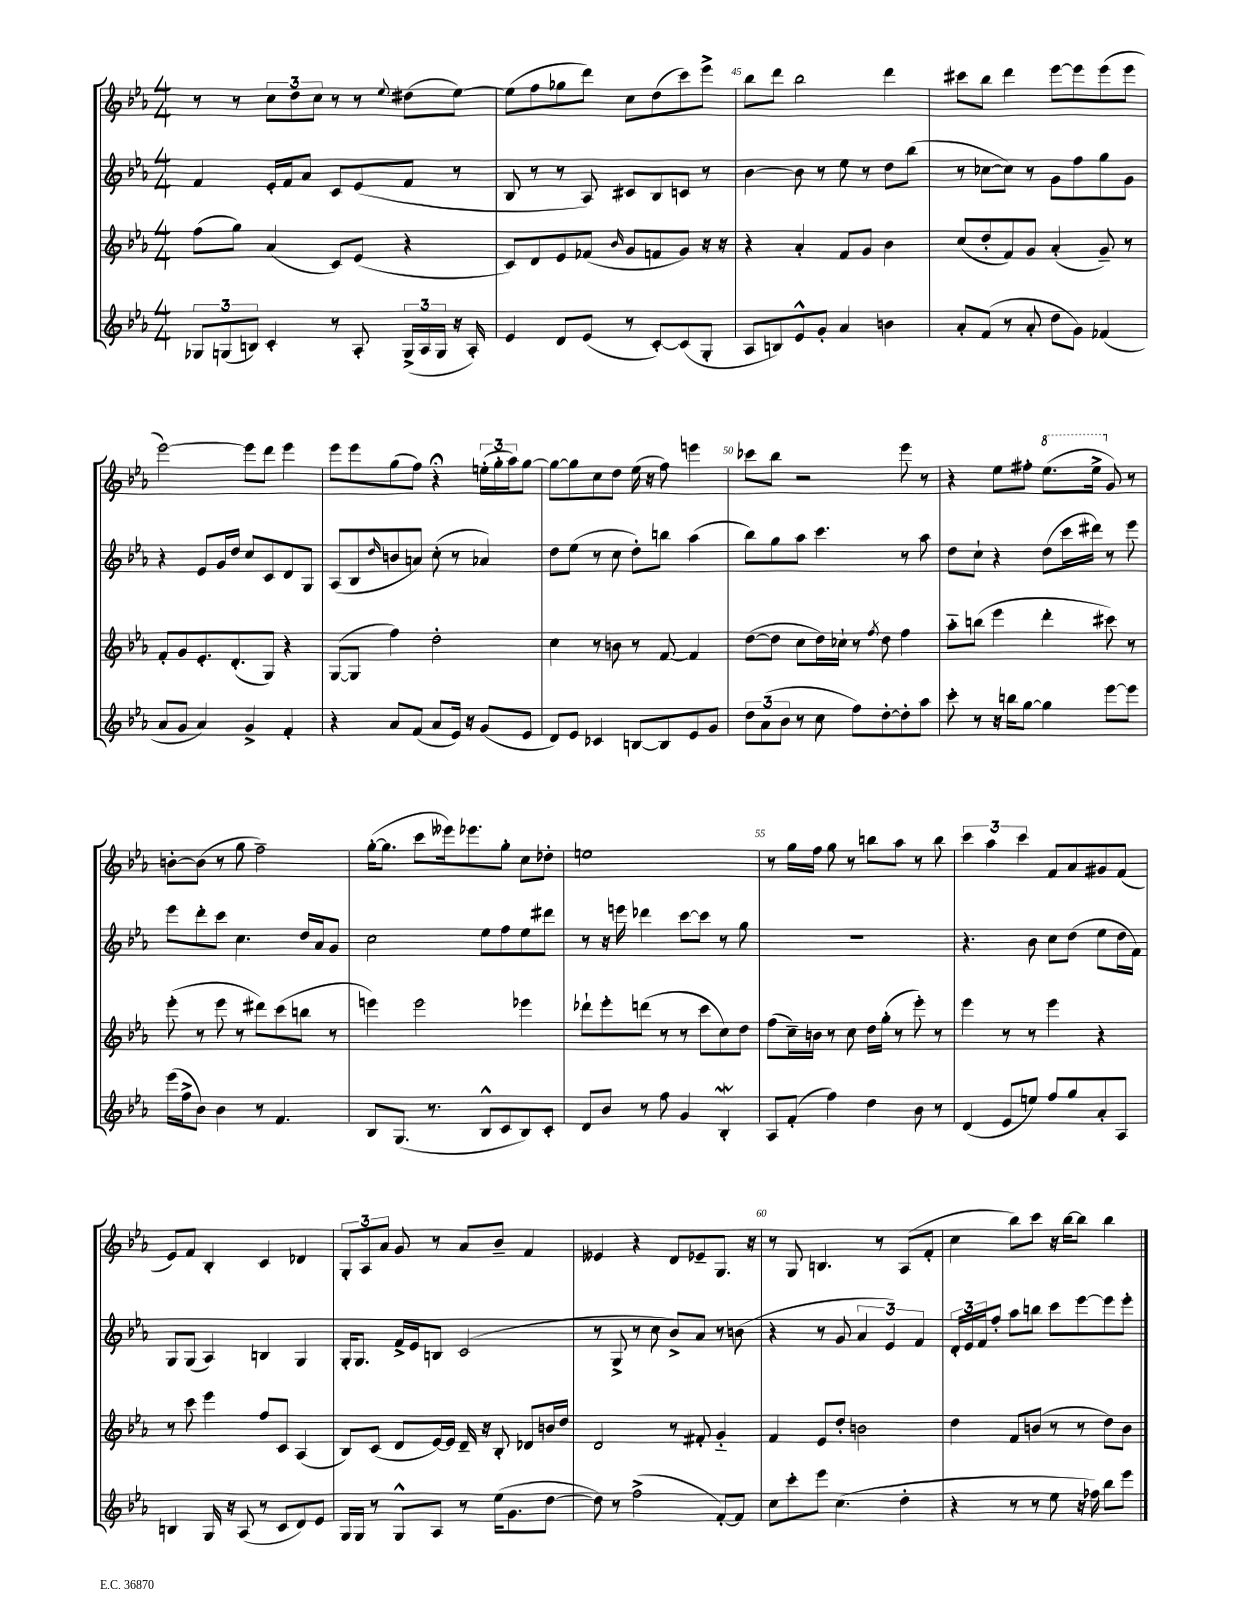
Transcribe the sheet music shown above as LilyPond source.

<<
\new StaffGroup <<
\new Staff = "s0" {
    \clef treble \key ees \major \numericTimeSignature \time 4/4
    r8 r8 \tuplet 3/2 { c''8 d''8 c''8 } r8 r8 \appoggiatura { ees''8 } dis''8( ees''8~) |
    ees''8( f''8 ges''8 d'''8) c''8 d''8( c'''8) ees'''8-> |
    bes''8 d'''8 bes''2 d'''4 |
    cis'''8 bes''8 d'''4 ees'''8~ ees'''8 ees'''8( ees'''8 |
    ees'''2~) ees'''8 d'''8 ees'''4 |
    ees'''8 ees'''8 g''8( f''8) r4\fermata \tuplet 3/2 { e''16-.( g''16-. aes''16) } g''8~ |
    g''8~ g''8 c''8 d''8 ees''16( r16 f''8) e'''4 |
    ces'''8 bes''8 r2 ees'''8 r8 |
    r4 ees''8 fis''8-. \ottava #1 ees'''8.( ees'''16-> \ottava #0 g'8) r8 |
    b'8~-. b'8( r8 g''8 f''2--) |
    g''16~-.( g''8. c'''8 eeses'''16) ees'''8. g''8-. c''8 des''8-. |
    e''1 |
    r8 g''16 f''16 g''8 r8 b''8 aes''8 r8 b''8 |
    \tuplet 3/2 { c'''4 aes''4 c'''4 } f'8 aes'8 gis'8 f'8( |
    ees'8) f'8 bes4-. c'4 des'4 |
    \tuplet 3/2 { g8-. aes8 aes'8 } g'8 r8 aes'8 bes'8-- f'4 |
    eeses'4 r4 d'8 ees'8-- g8. r16 |
    r8 g8 b4. r8 aes8( f'8-. |
    c''4 bes''8) c'''8 r16 bes''16~ bes''8 bes''4 \bar "|." |
}
\new Staff = "s1" {
    \clef treble \key ees \major \numericTimeSignature \time 4/4
    f'4 ees'16-. f'16 aes'8 c'8 ees'8( f'8 r8 |
    bes8 r8 r8 aes8) cis'8 bes8 c'8 r8 |
    bes'4~ bes'8 r8 ees''8 r8 d''8 bes''8( |
    r8 ces''8~ ces''8) r8 g'8 f''8 g''8 g'8 |
    r4 ees'8 g'16 d''16 c''8 c'8 d'8 g8 |
    aes8( bes8 \grace { d''16 } b'8 a'8) c''8-.( r8 aes'4) |
    d''8 ees''8( r8 c''8 d''8-.) b''8 aes''4( |
    bes''8) g''8 aes''8 c'''4. r8 aes''8 |
    d''8 c''8-! r4 d''8( c'''16 dis'''16) r8 ees'''8 |
    ees'''8 d'''8-. c'''8 c''4. d''16 aes'16 g'8 |
    c''2 ees''8 f''8 ees''8 dis'''8 |
    r8 r16 e'''16 des'''4 c'''8~ c'''8 r8 g''8 |
    R1 |
    r4. bes'8 c''8 d''8( ees''8 d''16 f'16) |
    g8 g8( aes4) b4 g4 |
    g16-. g8. f'16-> ees'16 b8 c'2( |
    r8 g8-> r8 c''8 bes'8->) aes'8 r8 b'8( |
    r4 r8 g'8 \tuplet 3/2 { aes'4 ees'4) f'4 } |
    \tuplet 3/2 { d'16-. ees'16 f'16 } f''8-. aes''8 b''8 c'''8 ees'''8~ ees'''8 ees'''8-. \bar "|." |
}
\new Staff = "s2" {
    \clef treble \key ees \major \numericTimeSignature \time 4/4
    f''8( g''8) aes'4( c'8) ees'8( r4 |
    c'8) d'8 ees'8 fes'8( \grace { bes'16 } g'8 f'8 g'8) r16 r16 |
    r4 aes'4-. f'8 g'8 bes'4 |
    c''8( d''8-. f'8) g'8 aes'4-.( g'8--) r8 |
    f'8-. g'8 ees'8.-. d'8.-.( g8) r4 |
    g8~( g8 f''4) d''2-. |
    c''4 r8 b'8 r8 f'8~ f'4 |
    d''8~( d''8 c''8 d''16) ces''16-! r8 \acciaccatura { f''8 } d''8 f''4 |
    aes''8-_ b''8( ees'''4 d'''4-. cis'''8) r8 |
    ees'''8-.( r8 ees'''8 r8 dis'''8) c'''8( b''8 r8 |
    e'''4) e'''2 ees'''4 |
    des'''8-! ees'''8-. d'''8( r8 r8 c'''8 c''8) d''8 |
    f''8( c''16--) b'16 r8 c''8 d''16 g''16-.( r8 ees'''8-.) r8 |
    ees'''4 r8 r8 ees'''4 r4 |
    r8 c'''8 ees'''4 f''8 c'8 aes4( |
    bes8) c'8( d'8 ees'16~) ees'16 d'16-- r16 bes8-. des'8 b'16 d''16 |
    d'2 r8 fis'8-. g'4-_ |
    f'4 ees'8 d''8-. b'2 |
    d''4 f'8 b'8( r8 r8 d''8) b'8 \bar "|." |
}
\new Staff = "s3" {
    \clef treble \key ees \major \numericTimeSignature \time 4/4
    \tuplet 3/2 { ges8 g8( b8) } c'4-. r8 aes8-. \tuplet 3/2 { g16->( aes16 g16 } r16 aes16-.) |
    ees'4 d'8 ees'8( r8 c'8~-.) c'8( g8-. |
    aes8 b8) ees'8-^ g'8-. aes'4 b'4 |
    aes'8-. f'8( r8 aes'8-. d''8 g'8) fes'4( |
    aes'8 g'8 aes'4) g'4-> f'4-. |
    r4 aes'8 f'8( aes'8 ees'16) r16 g'8( ees'8 |
    d'8) ees'8 ces'4 b8~ b8 ees'8 g'8 |
    \tuplet 3/2 { d''8 aes'8( bes'8 } r8 c''8 f''8) d''8~-. d''8-. aes''8 |
    c'''8-. r8 r16 b''16 g''8~ g''4 ees'''8~ ees'''8 |
    ees'''16( f''16-> bes'8) bes'4 r8 f'4. |
    bes8 g8.( r8. bes8-^ c'8 bes8) c'8-. |
    d'8 bes'8 r8 f''8 g'4 bes4-.\mordent |
    aes8 f'8-.( f''4) d''4 bes'8 r8 |
    d'4( ees'8 e''8) f''8 g''8 aes'8-. aes8 |
    b4 g16 r16 aes8( r8 c'8 d'8) ees'8 |
    g16 g16 r8 g8-^ aes8 r8 ees''16( g'8. d''8~ |
    d''8) r8 f''2->( f'8~-.) f'8 |
    c''8 c'''8-. ees'''8 c''4.( d''4-. |
    r4 r8 r8 ees''8 r16 fes''16) bes''8 ees'''8 \bar "|." |
}
>>
>>
\layout { \context { \Score currentBarNumber = #43 \override BarNumber.break-visibility = ##(#f #t #t) barNumberVisibility = #(every-nth-bar-number-visible 5) } }
